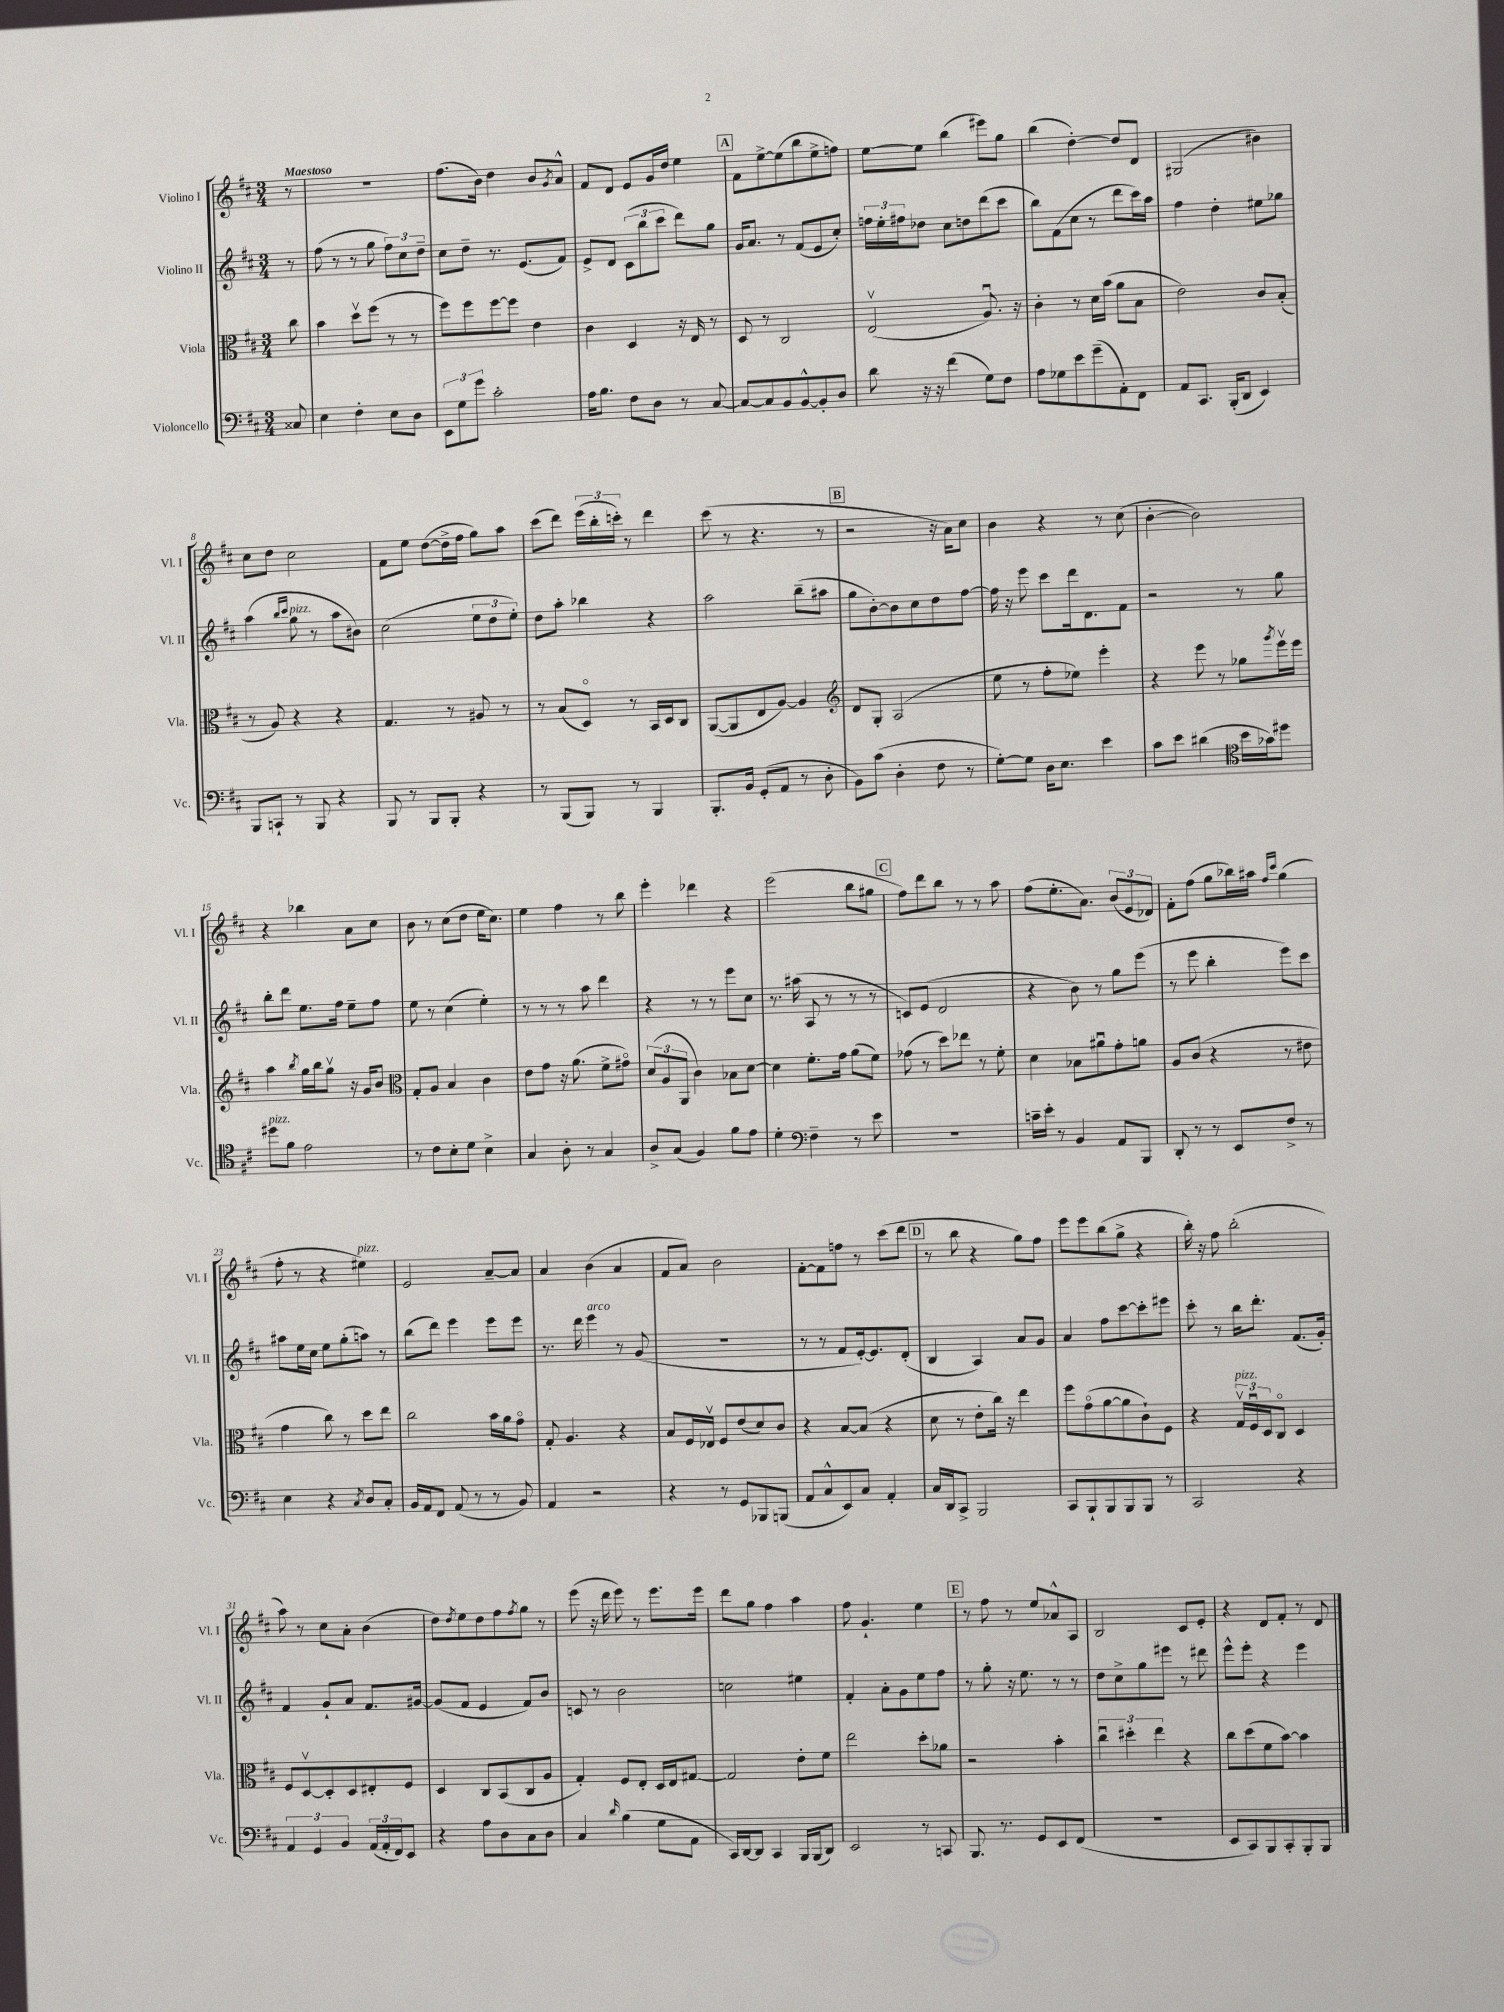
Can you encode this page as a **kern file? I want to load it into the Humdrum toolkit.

**kern	**kern	**kern	**kern
*staff4	*staff3	*staff2	*staff1
*clefF4	*clefC3	*clefG2	*clefG2
*k[f#c#]	*k[f#c#]	*k[f#c#]	*k[f#c#]
*M3/4	*M3/4	*M3/4	*M3/4
8C##	8cc#	8r	8r
=	=	=	=
4E	4b	(8ff#	2.r
.	.	8r	.
4F#'	8ddv	8r	.
.	(8ff#	8gg	.
8E	8r	12ff#)	.
.	.	12cc#	.
8D	8r	.	.
.	.	12dd~	.
=	=	=	=
12EE	8ff#)	8cc#	(8.ff#
12G	.	.	.
.	8ff#	8dd~	.
12g	.	.	.
.	.	.	16b)
2c#'	[8ff#	8.r	4dd
.	8ff#]	.	.
.	.	(8.e	.
.	4e	.	8b
.	.	.	8qg
.	.	8f#)	8a^^
=	=	=	=
16A	4c#	8e^	8f#
8.B	.	.	.
.	.	8d	8d
8F#	4D	(12c#	8e
.	.	12bb	.
8D	.	.	16g
.	.	12ccc#	.
.	.	.	16dd
8r	16r	8ddd)	4ee
.	16E	.	.
[8C#	8r	8gg	.
=	=	=	=
8C#_	8D	16g	8f#
.	.	8.a	.
8C#]	8r	.	[8ee^
8BB	2C#	8r	(8ee]
[8BB^^	.	(8f#	8bb
8BB']	.	8e	8ee^
8D	.	8cc#')	8ff)
=	=	=	=
8d	(2Ev	24ff	[8ee
.	.	24ee'	.
.	.	24ff#	.
16r	.	8dd-	8ee]
16r	.	.	.
(4f#	.	8cc#	(4bb
.	.	8dd	.
8G)	8.Au)	(8ddd	8eee#)
8F#	.	8ccc#	8gg
.	16r	.	.
=	=	=	=
8A	4c#'	8bb)	(4bb
8G-	.	(8f#	.
8e	8r	8cc#	[4dd')
(8g~	16d	8r	.
.	(16b	.	.
8AA')	8a	8ddd	8dd]
8FF#	8B	16ccc#)	8d
.	.	16aa	.
=	=	=	=
8AA	2e)	4ff#	(2G#
8.CC#	.	.	.
.	.	4dd'	.
(16BBB'	.	.	.
8DD	.	.	.
4EE)	8c#	8ee#	4b#)
.	(8B'	8gg-	.
=	=	=	=
8BBB	8r	(4aa	8cc#
8CC`	8A)	.	8dd
.	.	16qqbb	.
.	.	16qqccc#	.
8r	4r	8gg	2cc#
8BBB	.	8r	.
4r	4r	8aa	.
.	.	8b#)	.
=	=	=	=
8BBB	4.G	(2cc#	8f#
8r	.	.	8ee
8BBB	.	.	([8dd
8BBB'	8r	.	16dd^]
.	.	.	16ff#
4r	8A#	12ee	8gg)
.	.	12dd	.
.	8r	.	8aa
.	.	12ee')	.
=	=	=	=
8r	8r	8dd	(8ccc#
(8BBB	(8B	8aa'	8ddd)
8BBB)	8Do)	4bb-	(24eee
.	.	.	24bb'
.	.	.	24ccc')
8r	8r	.	8r
4BBB	16BB	4r	4ddd
.	16D	.	.
.	8C#	.	.
=	=	=	=
8.BBB'	([8AA	2aa	(8ccc#
.	8AA]	.	8r
16BB	.	.	.
(8GG'	8E	.	4.r
8AA	[8A)	.	.
8r	4A]	(8bb~	.
8D'	.	8aa#	8r
=	=	=	=
*	*clefG2	*	*
8BB)	8d	8gg	2r
(8c#	8G'	[8b')	.
4D'	(2A	8b]	.
.	.	8cc#	.
8F#	.	8dd	16r
.	.	.	16a)
8r	.	[8ff#	8cc#
=	=	=	=
[8G')	8ee	16ff#]	4b
.	.	16r	.
8G]	8r	8eee	.
16D	8ff#'	8ccc#	4r
8.E	.	.	.
.	8ee-)	16ddd	.
.	.	8.d	.
4e	4eee'	.	8r
.	.	8f#	(8cc#
=	=	=	=
8c#	4r	2r	[4b'
8e	.	.	.
(4d#	8eee	.	2b])
.	8r	.	.
*clefC4	*	*	*
16b	8gg-	8r	.
16g-)	.	.	.
.	8qggg	.	.
8dd#	16eeev	8gg	.
.	16eee	.	.
=	=	=	=
8dd#	4aa	8bb'	4r
8f#	.	8ddd	.
.	8qbb	.	.
2e	16gg	8.ee	4bb-
.	16bb	.	.
.	8ggv	.	.
.	.	16ff#	.
.	16r	8ee~	8a
.	16g	.	.
.	8b	8ff#	8cc#
=	=	=	=
*	*clefC3	*	*
8r	8G'	8ee	8b
8c#	8A	8r	8r
8B'	4B	(4cc#	(8cc#
8d	.	.	8dd
4B^	4c#	4ee')	16ee
.	.	.	8.cc#)
=	=	=	=
4G	8e	8r	4ee
.	8g	8r	.
8A'	16r	8r	4ff#
.	(8.a	.	.
8r	.	8aa	.
4G	8f#^	4ddd	8r
.	8g#o)	.	8bb
=	=	=	=
8A^	(12d	4r	4eee'
.	12A	.	.
(8G	.	.	.
.	12AA	.	.
4F#)	4c#)	8r	4ddd-
.	.	8r	.
8f#	8B-	8eee	4r
8e	[8d	8cc#	.
=	=	=	=
4d'	4d]	8.r	(2eee
.	.	(16aa#	.
*clefF4	*	*	*
4F#~	8.f#'	8A	.
.	.	8r	.
.	16g	.	.
8r	(8a	8r	8bb
8e	8f#)	8r	8gg#
=	=	=	=
2.r	(8g-	8c)	8ff#)
.	8r	(8e	8ddd
.	8dd)	2d	8bb
.	8ee-	.	8r
.	8r	.	8r
.	8f#'	.	8aa
=	=	=	=
16c~	4d	4r	(8ff#
16e'	.	.	.
8r	.	.	8.ee'
4BB	8B-	8b)	.
.	.	.	8.a)
.	8a#u	8r	.
8AA	8g'	8gg	(12b
.	.	.	12e
8BBB	8a	(8eee	.
.	.	.	12d-)
=	=	=	=
8DD'	8A	8r	8f#'
8r	(8c#	8eee	(8ff#
8r	4r	4bb'	8gg
8EE	.	.	16bb-)
.	.	.	16aa#
.	.	.	16qqff#
.	.	.	16qqccc#
8F#^	8r	8eee)	(4gg
8r	8e#	8ccc#	.
=	=	=	=
4E	4g	8aa#	8ff#'
.	.	16ee	8r
.	.	16cc#	.
4r	8cc#)	8ee	4r
.	8r	(8gg'	.
8qC#	.	.	.
8D	8dd	8aa)	4ee#)
8C#'	8ee	8r	.
=	=	=	=
16BB	2cc#	(8bb	2e
16AA	.	.	.
8FF#	.	8ddd)	.
(8AA	.	4eee	.
8r	.	.	.
8r	16b	8eee	[8a~
.	16a	.	.
8BB)	8go	8eee	8a]
=	=	=	=
4AA	8G'	8.r	4a
.	4.A	.	.
.	.	16ddd	.
2r	.	4eee	(4b
.	4r	8r	4a
.	.	(8g	.
=	=	=	=
4r	8B	2.r	8f#
.	16F#	.	8a)
.	16E-v	.	.
8r	8F#	.	2b
8GG	(8e	.	.
8BBB-	8d)	.	.
(8BBB	8c#	.	.
=	=	=	=
8AA	4r	8r	[8f#'
8C#^^	.	8r	8f#]
8EE)	[8B	8f#	8ff
8C#	(8B]	[16e')	8r
.	.	8.e]	.
4AA'	4r	.	(8ccc#
.	.	(8d'	8ddd
=	=	=	=
16C#	8d	4B	8r
16DD	.	.	.
8CC#^	8r	.	8bb
2BBB	8e'	4A)	4r
.	16cc#)	.	.
.	16r	.	.
.	4ee	8a	8gg)
.	.	8g	8ff#
=	=	=	=
8CC#	8ff#	4a	8eee
8BBB`	(8go	.	8eee
8BBB	[8a	8ff#	(8bb
8BBB	8a]	[8ccc#	8gg^
8BBB	8c#`)	8ccc#']	4r
8r	8F#	8eee#	.
=	=	=	=
2CC#	4r	8ccc#'	16bb')
.	.	.	16r
.	.	8r	8ff#
.	24Gv	16bb	(2bb'
.	24F#u	.	.
.	.	8.ddd'	.
.	24D	.	.
.	8C#o	.	.
4r	4D	(8.f#	.
.	.	16g')	.
=	=	=	=
6AA	8F#	4f#	8aa)
.	[8Dv	.	8r
6GG	.	.	.
.	8D']	8g`	8cc#
6BB	.	.	.
.	8D	8a	8a'
(24AA	8E#'	8.f#	(4b
24AA'	.	.	.
24FF#)	.	.	.
8EE	8F#	.	.
.	.	[16g#	.
=	=	=	=
4r	4D	(8g#]	8dd)
.	.	.	8qdd
.	.	8f#	8ee
8A	8C#	4e	8dd
8D	(8BB	.	8ff#
.	.	.	8qff#
8C#	8C#	8f#)	8gg
8D	8A	8b	8r
=	=	=	=
4C#	4G')	8c	(8eee
.	.	8r	16r
.	.	.	16ddd
16qqd	.	.	.
(4B	8F#	2b	8eee)
.	8E'	.	8r
8G	16D	.	8.eee
.	16E	.	.
8AA	[8G#	.	.
.	.	.	16eee
=	=	=	=
16CC#)	2G#]	2cc	8ddd
[16DD	.	.	.
8DD]	.	.	8gg
4CC#	.	.	4ff#
16BBB	8e'	4ee#	4aa
(16BBB	.	.	.
8DD)	8f#	.	.
=	=	=	=
2EE	2ee	4f#'	8ff#
.	.	.	4.g`
.	.	8a'	.
.	.	8g	.
8r	8dd'	8ee	4ee
8CC	8a-	8ff#	.
=	=	=	=
8.BBB	2r	8r	8r
.	.	8gg'	8ff#
8.r	.	.	.
.	.	16r	8r
.	.	8.ee	.
8GG	.	.	8ee
8EE	4b'	8r	8a-^^
(8FF#	.	8r	8A
=	=	=	=
2.r	6cc#u	8dd	2B
.	.	8cc#^	.
.	6dd#'	.	.
.	.	8gg	.
.	6ee	.	.
.	.	8eee#	.
.	4r	8r	8c#
.	.	8ddd#	8e'
=	=	=	=
8EE	8cc#	8eee^^	4r
8CC#)	(8dd	8eee'	.
8BBB	8f#	4r	8d
8CC#'	[8b)	.	8f#'
8BBB'	4b]	4eee	8r
8BBB	.	.	8d
==	==	==	==
*-	*-	*-	*-
